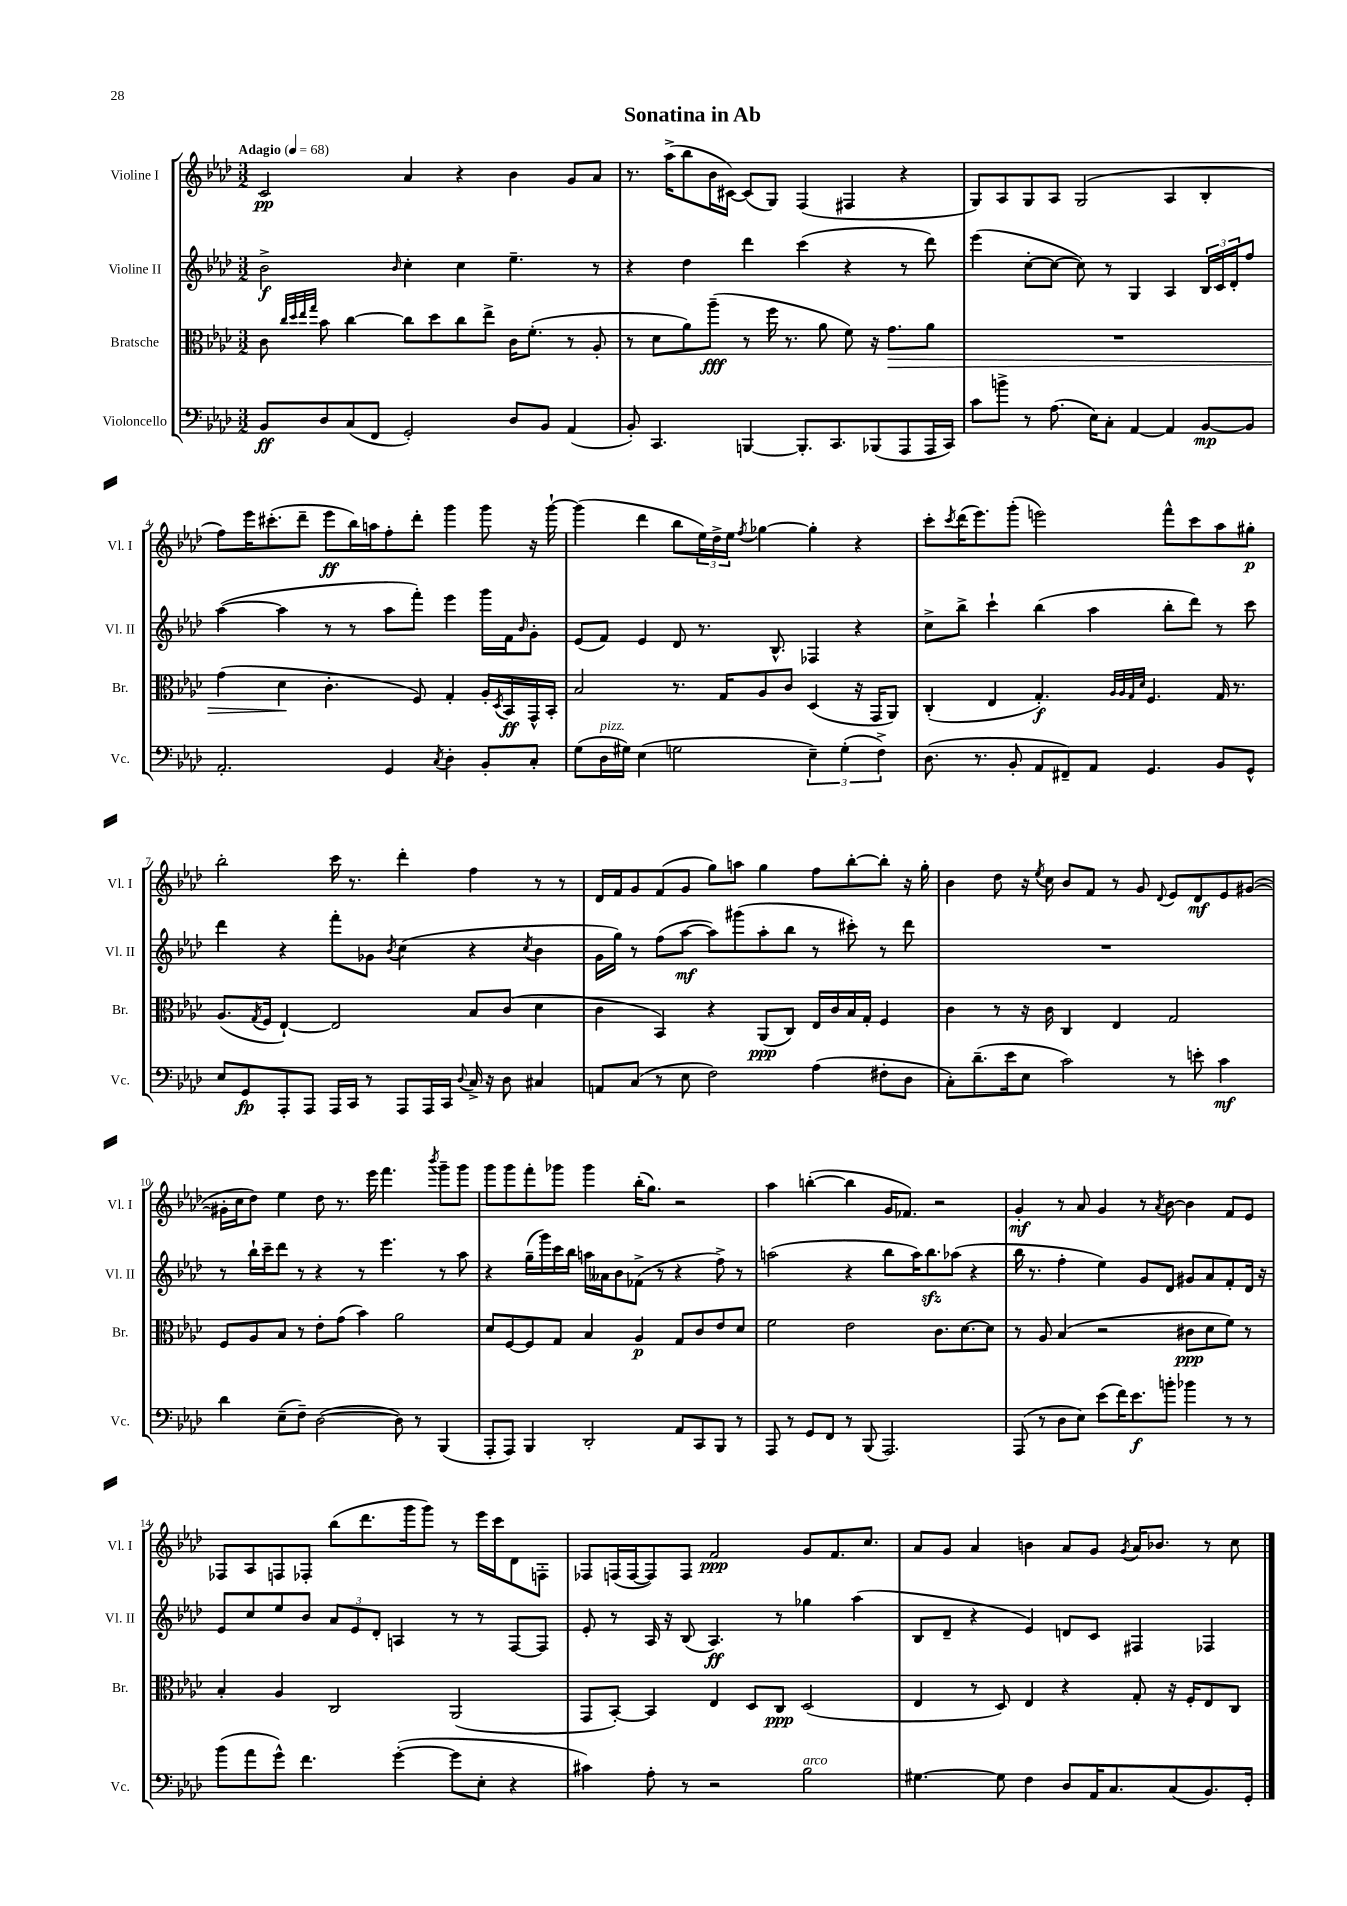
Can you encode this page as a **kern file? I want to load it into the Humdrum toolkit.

**kern	**kern	**kern	**kern
*staff4	*staff3	*staff2	*staff1
*clefF4	*clefC3	*clefG2	*clefG2
*k[b-e-a-d-]	*k[b-e-a-d-]	*k[b-e-a-d-]	*k[b-e-a-d-]
*M3/2	*M3/2	*M3/2	*M3/2
*MM68	*MM68	*MM68	*MM68
8BB-	8c	2b-^	2c
.	32qqcc	.	.
.	32qqdd-	.	.
.	32qqee-	.	.
.	32qqgg	.	.
8D-	8b-	.	.
(8C	[4cc	.	.
8FF	.	.	.
.	.	16qqb-	.
2GG')	8cc]	4cc'	4a-
.	8dd-	.	.
.	8cc	4cc	4r
.	8ee-^	.	.
8D-	16c	4.ee-~	4b-
.	(8.f'	.	.
8BB-	.	.	.
(4AA-	8r	.	8g
.	8A-'	8r	8a-
=	=	=	=
8BB-')	8r	4r	8.r
4.CC	8d-	.	.
.	.	.	(16aa-^
.	8a-)	4dd-	8bb-
.	(8aa-~	.	16b-
.	.	.	[16c#)
[4BBB	8r	4ddd-	(8c#]
.	16ff	.	8G)
.	8.r	.	.
8.BBB']	.	(4ccc	(4F
.	8a-	.	.
8.CC	.	.	.
.	8f)	4r	4F#
(8BBB-	16r	.	.
.	8.g	.	.
8AAA-	.	8r	4r
16AAA-	8a-	8ddd-)	.
16CC)	.	.	.
=	=	=	=
8c	1.r	(4eee-	8G)
8b^	.	.	8A-
8r	.	[8cc'	8G
(8.A-	.	8cc_	8A-
.	.	8cc])	(2G
16E-)	.	.	.
8C'	.	8r	.
[4AA-	.	4G	.
4AA-]	.	4A-	4A-
[8BB-	.	24B-	4B-'
.	.	24c	.
.	.	24d-'	.
8BB-]	.	8ff	.
=	=	=	=
2.AA-'	(4g	([4aa-	8ff)
.	.	.	16eee-
.	.	.	(8.ccc#'
.	4d-	4aa-]	.
.	.	.	8ddd-~
.	4.c'	8r	8eee-
.	.	8r	16bb-)
.	.	.	16aa
4GG	.	8aa-	8ff'
.	8F)	8fff')	8ddd-'
8qC	.	.	.
4D-'	4G'	4eee-	4ggg
8BB-'	16A-'	16ggg	8ggg
.	8qD-	.	.
.	16BB-	16f	.
.	.	16qqb-	.
8C'	16GG^^	8g'	16r
.	16BB-'	.	[16ggg`
=	=	=	=
(8G	2B-	(8e-	(4ggg]
16D-	.	8f)	.
16G#)	.	.	.
(4E-	.	4e-	4ddd-
2G	8.r	8d-	8bb-
.	.	8.r	24ee-)
.	.	.	24dd-^
.	16G	.	.
.	.	.	24ee-
.	.	.	8qff
.	8A-	.	[4gg-
.	.	8.B-^^	.
.	8c	.	.
6E-~)	(4D-	4F-	4gg-']
(6G'	.	.	.
.	16r	4r	4r
.	16GG	.	.
6F^)	.	.	.
.	8AA-)	.	.
=	=	=	=
(8.D-	(4C'	8cc^	8ccc'
.	.	.	8qccc
.	.	8bb-^	(16ddd-
8.r	.	.	8.eee-)
.	4E-	4ccc`	.
8BB-'	.	.	(8ggg'
8AA-	4.G')	(4bb-	2eee)
8FF#~)	.	.	.
8AA-	.	4aa-	.
.	32qqA-	.	.
.	32qqA-	.	.
.	32qqG	.	.
.	32qqd-	.	.
4.GG	4.F	.	.
.	.	8bb-'	8fff^^
.	.	8ddd-)	8ccc
8BB-	16G	8r	8aa-
.	8.r	.	.
8GG^^	.	8ccc	8gg#'
=	=	=	=
8E-	(8.A-	4ddd-	2bb-'
8GG	.	.	.
.	8qG	.	.
.	16F	.	.
8AAA-'	[4E-`)	4r	.
8AAA-	.	.	.
16AAA-	2E-]	8fff'	16ccc
16CC	.	.	8.r
8r	.	8g-	.
.	.	8qb-	.
8AAA-	.	(4cc	4ddd-'
16AAA-	.	.	.
16CC	.	.	.
8qqD-	.	.	.
16C^	8B-	4r	4ff
16r	.	.	.
8D-	(8c	.	.
.	.	8qcc	.
4C#	4d-	4b-	8r
.	.	.	8r
=	=	=	=
8AA	4c	16g	16d-
.	.	16gg)	16f
(8C	.	8r	8g
8r	4BB-)	(8ff	(8f
8E-	.	[8aa-	8g
2F)	4r	8aa-])	8gg)
.	.	(8ggg#	8aa
.	(8AA-	8aa-'	4gg
.	8C)	8bb-	.
(4A-	16E-	8r	8ff
.	16c	.	.
.	16B-	8ccc#')	[8bb-'
.	16G'	.	.
8F#'	4F	8r	8bb-']
8D-	.	8ddd-	16r
.	.	.	16gg'
=	=	=	=
8C')	4c	1.r	4b-
(8.d-~	.	.	.
.	8r	.	8dd-
16e-	.	.	.
8E-	16r	.	16r
.	.	.	8qee-
.	16c	.	16cc
2c)	4C	.	8b-
.	.	.	8f
.	4E-	.	8r
.	.	.	8g
.	.	.	8qqd-
8r	2G	.	8e-
8e'	.	.	8d-
4c	.	.	8e-
.	.	.	([8g#
=	=	=	=
4d-	8F	8r	16g#']
.	.	.	16cc
.	8A-	16bb-`	8dd-)
.	.	16ccc~	.
(8E-~	8B-	8ddd-	4ee-
8F~)	8r	8r	.
([2D-	8e-'	4r	8dd-
.	(8g	.	8.r
.	4b-)	8r	.
.	.	.	16eee-
.	.	4.eee-	4.fff
8D-])	2a-	.	.
8r	.	.	.
.	.	.	8qbbb-
(4BBB-	.	8r	8ggg~
.	.	8aa-	8ggg
=	=	=	=
8AAA-'	8d-	4r	8ggg
8AAA-)	[8F	.	8ggg
4BBB-	8F]	(16gg~	8fff'
.	.	16ggg)	.
.	8G	16ccc	8ggg-
.	.	16bb-	.
2DD-'	4B-	16aa	4ggg-
.	.	16a--	.
.	.	8b-	.
.	4A-	(8f-^	(16bb-'
.	.	.	8.gg)
.	.	8r	.
8AA-	8G	4r	2r
8CC	8c	.	.
8BBB-	8e-	8ff^)	.
8r	8d-	8r	.
=	=	=	=
8AAA-	2f	(2aa	4aa-
8r	.	.	.
8GG	.	.	([4bb'
8FF	.	.	.
8r	2e-	4r	4bb]
(8BBB-	.	.	.
2.AAA-)	.	8bb-	16g
.	.	.	8.f-)
.	.	16aa)	.
.	.	8.bb-	.
.	8.c	.	2r
.	.	(8aa-	.
.	[8.d-	.	.
.	.	4r	.
.	8d-]	.	.
=	=	=	=
(8AAA-	8r	16bb-	4g'
.	.	8.r	.
8r	8A-	.	.
8D-	(4B-	4ff'	8r
8E-)	.	.	8a-
(8e-	2r	4ee-)	4g
16f)	.	.	.
8.e-	.	.	.
.	.	8g	8r
.	.	.	8qa-
8b'	.	8d-	[8b-
4b-	8c#	8g#	4b-]
.	8d-	8a-	.
8r	8f)	8f'	8f
8r	8r	16d-	8e-
.	.	16r	.
=	=	=	=
(8b-	4B-'	8e-	8F-
8a-	.	8cc	8A-
8g^^)	4A-	8ee-	8F
4.f	.	8b-	8F-'
.	2C	12a-	(8bb-
.	.	12e-	.
.	.	.	8.ddd-
.	.	12d-'	.
([4g'	.	4A	.
.	.	.	16ggg
.	.	.	8ggg)
8g]	(2AA-	8r	8r
8E-'	.	8r	16eee-
.	.	.	16ccc
4r	.	[8F	8d-
.	.	8F]	8F'
=	=	=	=
4c#)	8GG	8e-'	8F-
.	[8BB-')	8r	(16F
.	.	.	[16F
8A-'	4BB-]	16A-	8F])
.	.	16r	.
8r	.	(8B-	8F
2r	4E-	4.A-)	2f
.	8D-	.	.
.	8C	8r	.
2B-	(2D-	4gg-	8g
.	.	.	8.f
.	.	(4aa-	.
.	.	.	8.cc
=	=	=	=
[4.G#	4E-	8B-	8a-
.	.	8d-~	8g
.	8r	4r	4a-
8G#]	8D-)	.	.
4F	4E-	4e-)	4b
8D-	4r	8d	8a-
16AA-	.	8c	8g
8.C	.	.	.
.	.	.	8qg
.	8G'	4F#	16a-
.	.	.	8.b-
(8C	16r	.	.
.	16F'	.	.
8.BB-)	8E-	4F-	8r
.	8C	.	8cc
16GG'	.	.	.
==	==	==	==
*-	*-	*-	*-
